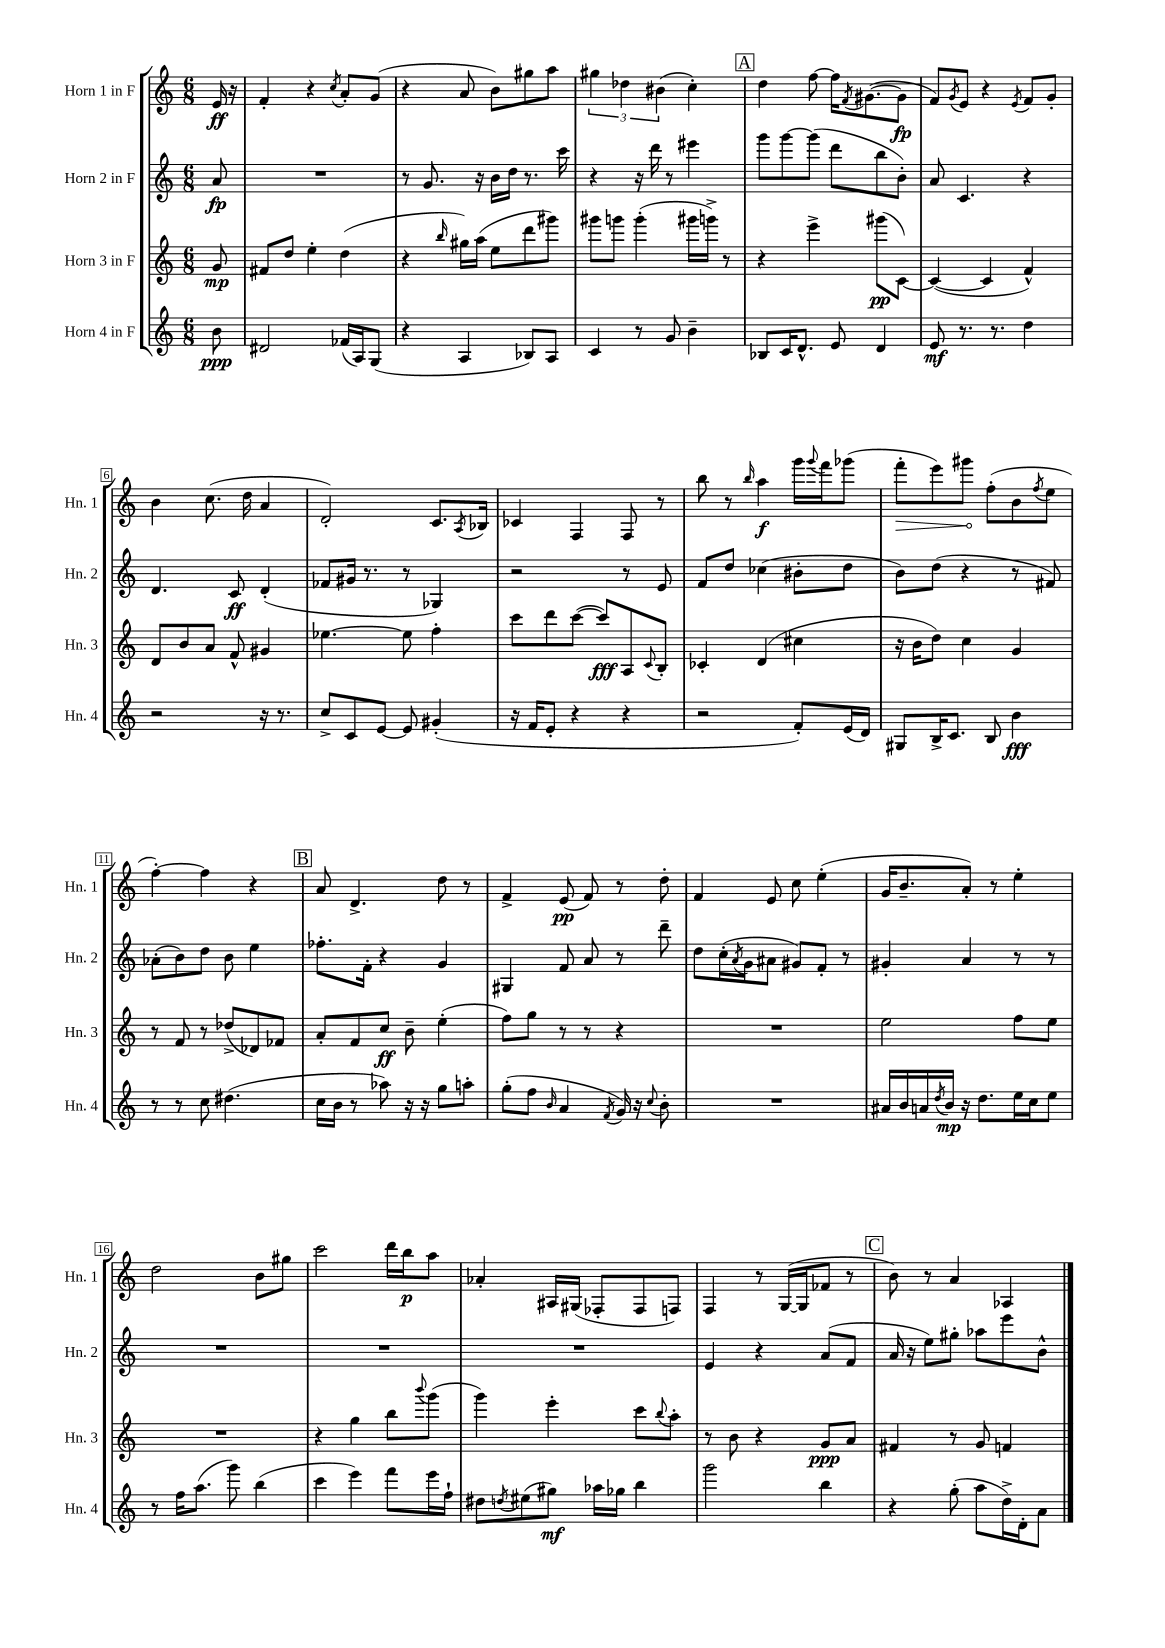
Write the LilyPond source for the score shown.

<<
\new StaffGroup <<
\new Staff = "s0" \with { instrumentName = "Horn 1 in F" shortInstrumentName = "Hn. 1" } {
    \clef treble \key c \major \numericTimeSignature \time 6/8 \partial 8
    e'16\ff r16 |
    f'4-. r4 \acciaccatura { c''8 } a'8-. g'8( |
    r4 a'8 b'8) gis''8 a''8 |
    \tuplet 3/2 { gis''4 des''4 bis'4( } c''4-.) |
    \mark \markup { \box "A" } d''4 f''8~ f''16 \acciaccatura { f'8 } gis'8.~( gis'8\fp |
    f'8) \acciaccatura { g'8 } e'8 r4 \acciaccatura { e'8 } f'8 g'8-. |
    b'4 c''8.( d''16 a'4 |
    d'2-.) c'8. \acciaccatura { a8 } bes16 |
    ces'4 f4 f8 r8 |
    b''8 r8 \grace { b''16 } a''4\f g'''16 \appoggiatura { g'''8 } f'''16 ges'''8( |
    \once \override Hairpin.circled-tip = ##t f'''8-.\> e'''8) gis'''8\! f''8-.( b'8 \acciaccatura { f''8 } e''8 |
    f''4~-.) f''4 r4 |
    \mark \markup { \box "B" } a'8 d'4.-> d''8 r8 |
    f'4-> e'8\pp( f'8) r8 d''8-. |
    f'4 e'8 c''8 e''4-.( |
    g'16 b'8.-- a'8-.) r8 e''4-. |
    d''2 b'8 gis''8 |
    c'''2 d'''16 b''16\p a''8 |
    aes'4-. ais16 gis16( fes8-. fes8 f8) |
    f4 r8 g16~( g16 fes'8 r8 |
    \mark \markup { \box "C" } b'8) r8 a'4 aes4 \bar "|." |
}
\new Staff = "s1" \with { instrumentName = "Horn 2 in F" shortInstrumentName = "Hn. 2" } {
    \clef treble \key c \major \numericTimeSignature \time 6/8 \partial 8
    a'8\fp |
    R2. |
    r8 g'8. r16 b'16 d''16 r8. c'''16 |
    r4 r16 d'''16 r8 eis'''4 |
    \mark \markup { \box "A" } g'''8 g'''8~ g'''8( d'''8 b''8 b'8-.) |
    a'8 c'4. r4 |
    d'4. c'8\ff d'4-.( |
    fes'8 gis'16 r8. r8 ges4) |
    r2 r8 e'8 |
    f'8 d''8 ces''4( bis'8-. d''8 |
    b'8) d''8( r4 r8 fis'8) |
    aes'8-.( b'8) d''8 b'8 e''4 |
    \mark \markup { \box "B" } fes''8.-. f'16-. r4 g'4 |
    gis4 f'8 a'8 r8 d'''8-- |
    d''8 c''16-.( \acciaccatura { a'8 } g'16 ais'8 gis'8) f'8-. r8 |
    gis'4-. a'4 r8 r8 |
    R2. |
    R2. |
    R2. |
    e'4 r4 a'8( f'8 |
    \mark \markup { \box "C" } a'16 r16 e''8) gis''8-. aes''8 e'''8 b'8-^ \bar "|." |
}
\new Staff = "s2" \with { instrumentName = "Horn 3 in F" shortInstrumentName = "Hn. 3" } {
    \clef treble \key c \major \numericTimeSignature \time 6/8 \partial 8
    g'8\mp |
    fis'8 d''8 e''4-. d''4( |
    r4 \grace { b''16 } gis''16) a''16( e''8 d'''8 gis'''8) |
    gis'''8 g'''8 g'''4-.( gis'''16 g'''16->) r8 |
    \mark \markup { \box "A" } r4 e'''4-> gis'''8\pp( c'8~) |
    c'4~( c'4 f'4-^) |
    d'8 b'8 a'8 f'8-^ gis'4 |
    ees''4.~ ees''8 f''4-. |
    c'''8 d'''8 c'''8~( c'''8\fff) a8 \appoggiatura { c'8 } b8-. |
    ces'4-. d'4( cis''4 |
    r16 b'16 d''8) c''4 g'4 |
    r8 f'8 r8 des''8->( des'8) fes'8 |
    \mark \markup { \box "B" } a'8-. f'8 c''8\ff b'8-- e''4-.( |
    f''8) g''8 r8 r8 r4 |
    R2. |
    e''2 f''8 e''8 |
    R2. |
    r4 g''4 b''8 \appoggiatura { b'''8 } g'''8( |
    g'''4) e'''4-. c'''8 \appoggiatura { b''8 } a''8-. |
    r8 b'8 r4 g'8\ppp a'8 |
    \mark \markup { \box "C" } fis'4 r8 g'8 f'4 \bar "|." |
}
\new Staff = "s3" \with { instrumentName = "Horn 4 in F" shortInstrumentName = "Hn. 4" } {
    \clef treble \key c \major \numericTimeSignature \time 6/8 \partial 8
    b'8\ppp |
    dis'2 fes'16( a16) g8( |
    r4 a4 bes8) a8 |
    c'4 r8 g'8 b'4-- |
    \mark \markup { \box "A" } bes8 c'16 d'8.-^ e'8 d'4 |
    e'8\mf r8. r8. d''4 |
    r2 r16 r8. |
    c''8-> c'8 e'8~ e'8 gis'4-.( |
    r16 f'16 e'8-. r4 r4 |
    r2 f'8-.) e'16( d'16) |
    gis8 b16-> c'8. b8 b'4\fff |
    r8 r8 c''8 dis''4.( |
    \mark \markup { \box "B" } c''16 b'16 r8 aes''8) r16 r16 g''8 a''8-. |
    g''8-.( f''8 \grace { b'16 } a'4 \acciaccatura { f'8 } g'16) r16 \appoggiatura { c''8 } b'8-. |
    R2. |
    ais'16 b'16 a'16 \acciaccatura { d''8 } b'16\mp r16 d''8. e''16 c''16 e''8 |
    r8 f''16 a''8.( g'''8) b''4( |
    c'''4 e'''4) f'''8 e'''16 f''16-! |
    dis''8 \acciaccatura { d''8 } eis''8( gis''8\mf) aes''16 ges''16 b''4 |
    g'''2 b''4 |
    \mark \markup { \box "C" } r4 g''8-.( a''8 d''16->) d'16-. a'8 \bar "|." |
}
>>
>>
\layout { \context { \Score \override BarNumber.stencil = #(make-stencil-boxer 0.1 0.3 ly:text-interface::print) } }
